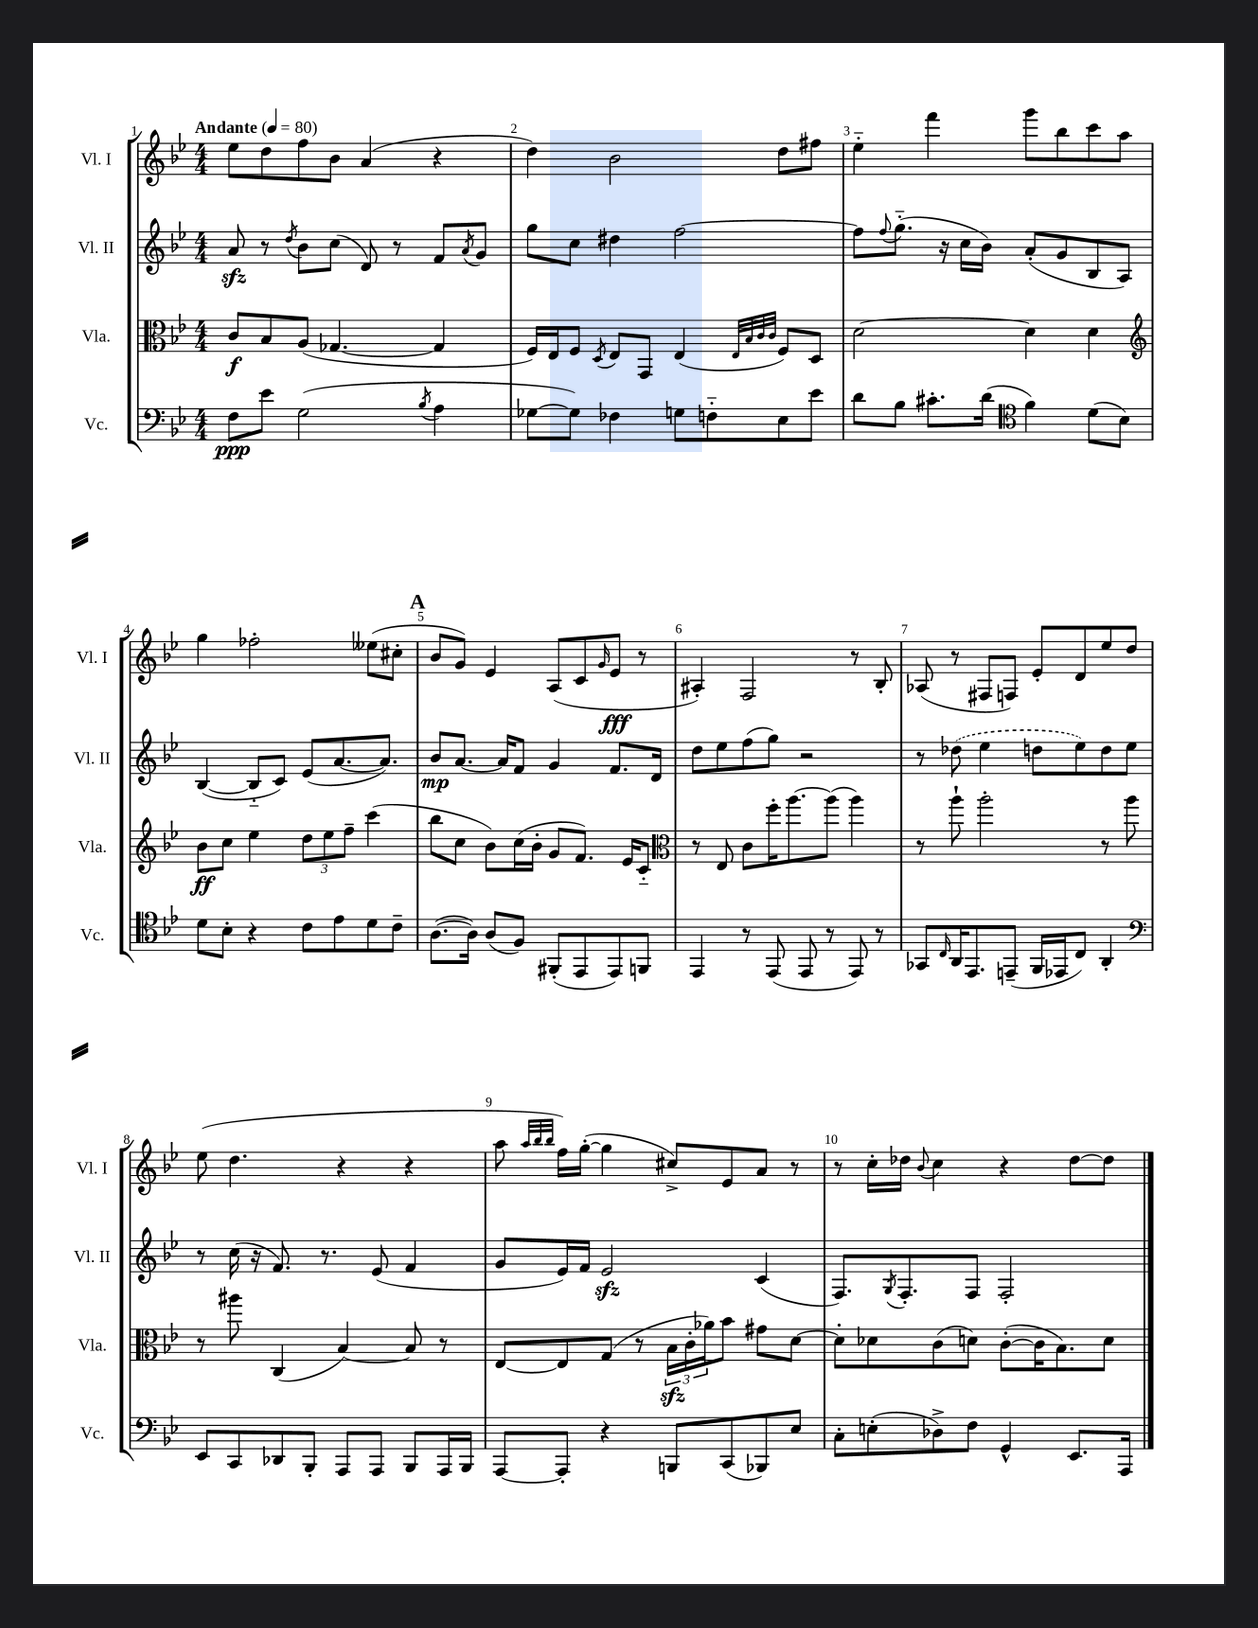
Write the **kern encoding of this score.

**kern	**kern	**kern	**kern
*staff4	*staff3	*staff2	*staff1
*clefF4	*clefC3	*clefG2	*clefG2
*k[b-e-]	*k[b-e-]	*k[b-e-]	*k[b-e-]
*M4/4	*M4/4	*M4/4	*M4/4
*MM80	*MM80	*MM80	*MM80
8F\L	8c/L	8a/	8ee-\L
8e-\J	8B-/	8r	8dd\
.	.	8qdd/	.
(2G\	(8A/J	8b-\L	8ff\
.	[4.G-/	(8cc\J	8b-\J
.	.	8d/)	(4a/
.	.	8r	.
8qB-/	.	.	.
4A\	4G-/]	8f/L	4r
.	.	8qa/	.
.	.	8g/J	.
=	=	=	=
[8G-\L	16F/LL)	8gg\L	4dd\)
.	16E-/J	.	.
8G-\]J)	8F/J	8cc\J	.
.	8qD/	.	.
4F-\	8E-/L	4dd#\	2b-\
.	8GG/J	.	.
8G\L	(4E-/	[2ff\	.
8F'~\	.	.	.
.	32qqE-/LLL	.	.
.	32qqB-/	.	.
.	32qqc/	.	.
.	32qqc/JJJ	.	.
8E-\	8F/L)	.	8dd\L
8e-\J	8D/J	.	8ff#\J
=	=	=	=
8d\L	[2d\	8ff\]L	4ee-'~\
.	.	8qqff/	.
8B-\J	.	(8.gg'~\J	.
8.c#'\L	.	.	4fff\
.	.	16r	.
.	.	16cc\LL	.
(16d\Jk	.	16b-\JJ)	.
*clefC4	*	*	*
4f\)	4d\]	(8a'/L	8ggg\L
.	.	8g/	8bb-\
(8d\L	4d\	8B-/	8ccc\
8B-\J)	.	8A/J)	8aa\J
=	=	=	=
*	*clefG2	*	*
8d\L	8b-\L	([4B-/	4gg\
8B-'\J	8cc\J	.	.
4r	4ee-\	8B-'~/]L	2ff-'\
.	.	8c/J)	.
8c\L	12dd\L	(8e-/L	.
.	12ee-\	.	.
8e-\	.	[8.a/	.
.	12ff~\J	.	.
8d\	(4ccc\	.	(8ee--\L
.	.	8.a/]J)	.
8c~\J	.	.	8cc#'\J
=	=	=	=
([8.A\L	8bb-\L	8b-/L	8b-/L
.	8cc\J	[8.a/J	8g/J)
16A\]Jk)	.	.	.
(8A/L	8b-\L)	.	4e-/
.	.	16a/]LK	.
8F/J)	(16cc\L	8f/J	.
.	16b-'\JJ	.	.
(8FF#'/L	8g/L	4g/	(8A/L
8EE-/	8.f/J)	.	8c/
.	.	.	16qqg/
8EE-/)	.	8.f/L	8e-/J
.	16e-/LK	.	.
8FF/J	8c'~/J	.	8r
.	.	16d/Jk	.
=	=	=	=
*	*clefC3	*	*
4EE-/	8r	8dd\L	4A#'/)
.	8E-/	8ee-\	.
8r	8c\L	(8ff\	2F/
(8EE-/	16ff'\K	8gg\J)	.
.	[8.aa\	.	.
8EE-/	.	2r	.
8r	(8aa\]J	.	.
8EE-/)	4aa\)	.	8r
8r	.	.	8B-'/
=	=	=	=
8GG-/L	8r	8r	(8A-/
16qqC/	.	.	.
16AA/K	8aa`\	(8dd-\	8r
8.EE-/	.	.	.
.	2aa'\	4ee-\	8F#/L
(8EE~/J	.	.	8F/J)
16FF/LL	.	8dd\L	8e-'/L
16EE-/J	.	.	.
8C/J)	.	8ee-\)	8d/
4AA'/	8r	8dd\	8ee-/
.	8aa\	8ee-\J	8dd/J
=	=	=	=
*clefF4	*	*	*
8EE-/L	8r	8r	(8ee-\
8CC/	8aa#\	(16cc\	4.dd\
.	.	16r	.
8DD-/	(4C/	8.f/)	.
8BBB-'/J	.	.	.
.	.	8.r	.
8AAA/L	[4B-/)	.	4r
8AAA/J	.	(8e-/	.
8BBB-/L	8B-/]	4f/	4r
16AAA/L	8r	.	.
16BBB-/JJ	.	.	.
=	=	=	=
[8AAA/L	[8E-/L	8g/L	8aa\
.	.	.	32qqaa/LLL
.	.	.	32qqbb-/
.	.	.	32qqbb-/JJJ
8AAA'/]J	8E-/]	16e-/L)	16ff\LL)
.	.	16f/JJ	([16gg'\JJ
4r	(8G/J	2e-/	4gg\]
.	8r	.	.
8BBB/L	24B-\LL	.	8cc#^/L)
.	24c'\	.	.
.	24a-\J)	.	.
(8CC/	8b-\J	.	8e-/
8BBB-/)	8g#\L	(4c/	8a/J
8E-/J	[8d\J	.	8r
=	=	=	=
8C'\L	8d'\]L	8.F/L)	8r
(8E'\	8d-\	.	16cc'\LL
.	.	8qG/	.
.	.	8.F'/	16dd-\JJ
.	.	.	8qqb-/
8D-^\)	(8c\	.	4cc\
8F\J	8d\J)	8F/J	.
4GG^^/	([8c'\L	2F'/	4r
.	16c\]K	.	.
.	8.B-\)	.	.
8.EE-/L	.	.	[8dd-\L
.	8d\J	.	8dd-\]J
16AAA/Jk	.	.	.
==	==	==	==
*-	*-	*-	*-
